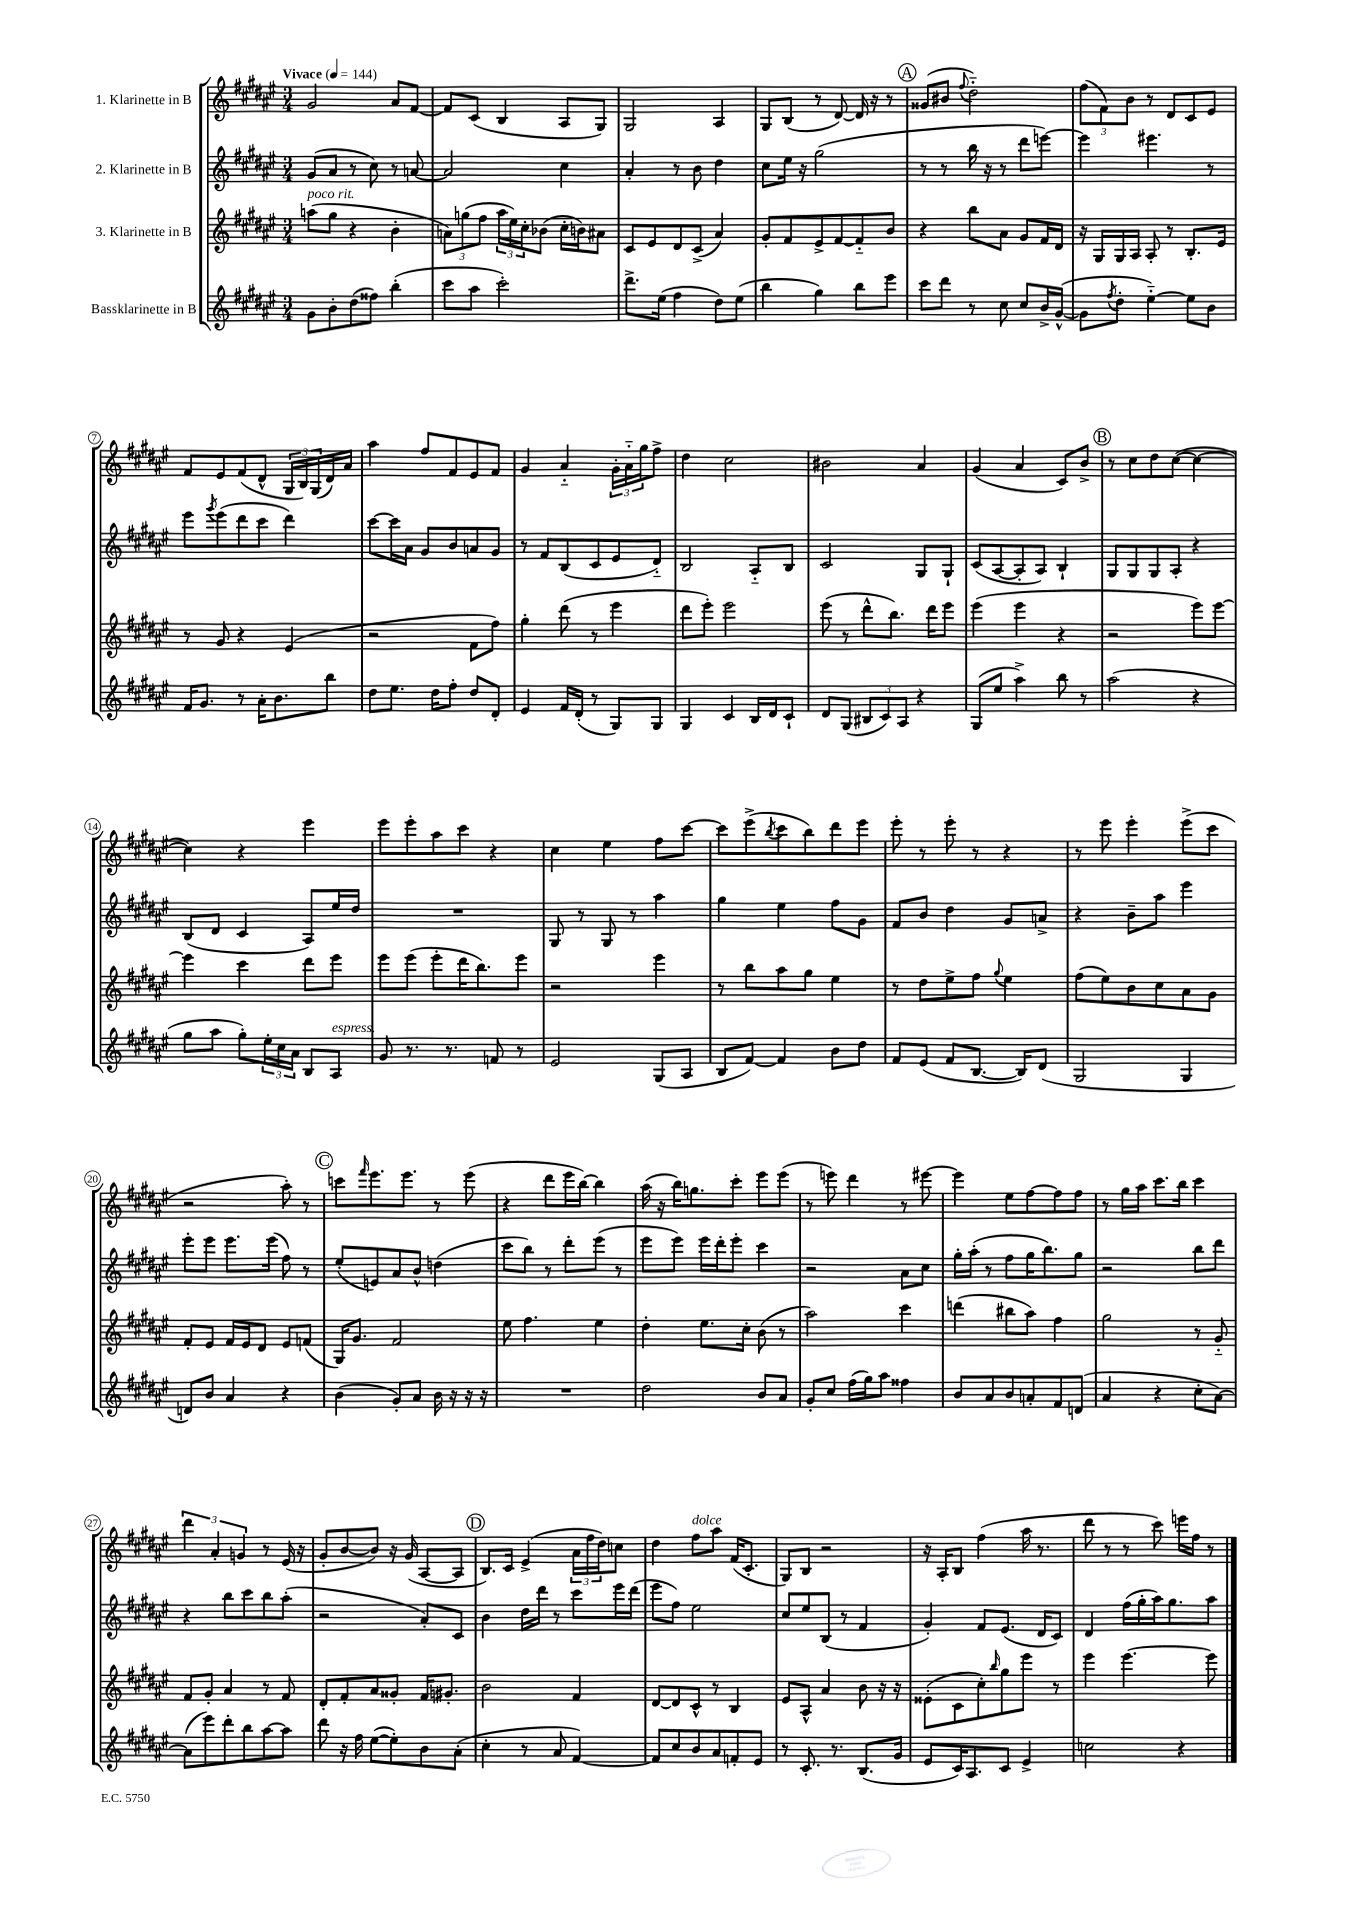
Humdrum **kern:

**kern	**kern	**kern	**kern
*staff4	*staff3	*staff2	*staff1
*clefG2	*clefG2	*clefG2	*clefG2
*k[f#c#g#d#a#e#]	*k[f#c#g#d#a#e#]	*k[f#c#g#d#a#e#]	*k[f#c#g#d#a#e#]
*M3/4	*M3/4	*M3/4	*M3/4
*MM144	*MM144	*MM144	*MM144
8g#	(8aa	(8g#	2g#
8b'	8gg#	8a#	.
(8dd#	4r	8r	.
8ff##)	.	8cc#)	.
(4bb'	4b'	8r	8a#
.	.	[8a	[8f#
=	=	=	=
8ccc#	12a)	2a]	8f#]
.	(12gg	.	.
8aa#	.	.	(8c#
.	12ff#	.	.
2ccc#')	24aa#	.	4B
.	24ee#)	.	.
.	24cc#'	.	.
.	(8b-	.	.
.	16cc#'	4cc#	8A#
.	16b)	.	.
.	8a#	.	8G#)
=	=	=	=
8.ddd#^	8c#	4a#'	2G#
.	8e#	.	.
(16ee#	.	.	.
4ff#	8d#	8r	.
.	(8c#^	8b	.
8dd#)	4a#)	4dd#	4A#
(8ee#	.	.	.
=	=	=	=
4bb	8g#'	8cc#	8G#
.	8f#	16ee#	(8B
.	.	16r	.
4gg#)	8e#^	(2gg#	8r
.	[8f#	.	[8d#)
8bb	8f#'~]	.	16d#]
.	.	.	16r
8eee#	8b	.	8r
=	=	=	=
8ccc#	4r	8r	(8g##
8ddd#	.	8r	8b#
.	.	.	8qqff#
8r	8bb	16bb	2dd#'~)
.	.	16r	.
8cc#	8a#	8r	.
8cc#	8g#	8ddd#	.
16b^	16f#	[8eee)	.
([16g#^^	16d#	.	.
=	=	=	=
8g#]	16r	4eee]	(12ff#
.	16G#	.	.
.	.	.	12f#)
8qff#	.	.	.
8dd#'	16G#	.	.
.	.	.	12b
.	16A#	.	.
[4ee#'~)	8A#'	4.eee#	8r
.	8r	.	8d#
8ee#]	8.B'	.	8c#
8b	.	8r	8e#
.	16e#	.	.
=	=	=	=
16f#	8r	8eee#	8f#
8.g#	.	.	.
.	.	8qggg#	.
.	8g#	(8eee#	8e#
8r	4r	8ddd#	(8f#
16a#'	.	8ccc#	8d#^^
8.b	.	.	.
.	(4e#	4ddd#)	24G#
.	.	.	24B)
.	.	.	(24G#
8bb	.	.	16d#)
.	.	.	16a#
=	=	=	=
8dd#	2r	[8ccc#	4aa#
8.ee#	.	16ccc#]	.
.	.	16a#	.
.	.	8g#	8ff#
16dd#	.	.	.
8ff#'	.	8b	8f#
8dd#	8f#	8a	8e#
8d#'	8ff#)	8g#	8f#
=	=	=	=
4e#	4gg#'	8r	4g#
.	.	8f#	.
16f#	(8ddd#	(8B	4a#'~
(16d#'	.	.	.
8r	8r	8c#	.
8G#)	4eee#	8e#	24g#'
.	.	.	24a#'~
.	.	.	24gg#
8G#	.	8d#'~)	8ff#^
=	=	=	=
4G#	8ddd#	2B	4dd#
.	8eee#')	.	.
4c#	2eee#	.	2cc#
16B	.	8A#'~	.
16d#	.	.	.
8c#`	.	8B	.
=	=	=	=
8d#	(8eee#	2c#	2b#
(8G#	8r	.	.
12B#	8ddd#^^	.	.
12c#)	.	.	.
.	8.bb)	.	.
12A#	.	.	.
4r	.	8G#	4a#
.	16ddd#	.	.
.	8eee#	8G#`	.
=	=	=	=
(8G#	(4eee#	(8c#	(4g#
8ee#	.	[8A#	.
4aa#^)	4eee#	8A#']	4a#
.	.	8A#)	.
8bb	4r	4B`	8c#)
8r	.	.	8b^
=	=	=	=
(2aa#	2r	8G#	8r
.	.	8G#	8cc#
.	.	8G#	8dd#
.	.	8A#'	([8cc#
4r	8eee#)	4r	4cc#_
.	[8eee#	.	.
=	=	=	=
8gg#	4eee#]	(8B	4cc#])
8aa#	.	8d#	.
8gg#')	4ccc#	4c#	4r
24ee#'	.	.	.
24cc#	.	.	.
24a#	.	.	.
8B	8ddd#	8A#)	4eee#
8A#	8eee#	16ee#	.
.	.	16dd#	.
=	=	=	=
8g#	8eee#	2.r	8eee#
8.r	(8eee#	.	8eee#'
.	8eee#'	.	8aa#
8.r	.	.	.
.	16ddd#	.	8ccc#
.	8.bb)	.	.
8f	.	.	4r
8r	8eee#	.	.
=	=	=	=
2e#	2r	8G#	4cc#
.	.	8r	.
.	.	8G#	4ee#
.	.	8r	.
(8G#	4eee#	4aa#	8ff#
8A#	.	.	[8ccc#
=	=	=	=
8B	8r	4gg#	8ccc#]
[8f#)	8bb	.	(8eee#^
.	.	.	8qbb
4f#]	8aa#	4ee#	8ccc#
.	8gg#	.	8bb)
8b	4ee#	8ff#	8ddd#
8dd#	.	8g#	8eee#
=	=	=	=
8f#	8r	8f#	8eee#'
(8e#	8dd#	8b	8r
8f#	8ee#^	4dd#	8eee#'
[8.B	8ff#	.	8r
.	8qqgg#	.	.
.	4ee#	8g#	4r
16B])	.	.	.
(8d#	.	8a^	.
=	=	=	=
2G#	(8ff#	4r	8r
.	8ee#)	.	8eee#
.	8b	8b~	4eee#'
.	8cc#	8aa#	.
4G#	8a#	4eee#	(8eee#^
.	8g#	.	8ccc#
=	=	=	=
8d)	8f#'	8eee#'	2r
8b	8e#	8eee#	.
4a#	16f#	8.eee#	.
.	16e#	.	.
.	8d#	.	.
.	.	(16eee#	.
4r	8e#	8ff#)	8aa#')
.	(8f	8r	8r
=	=	=	=
(4b	16G#)	(8ee#'	8ccc
.	8.g#	.	.
.	.	.	16qqfff#
.	.	8e)	8.eee#
8g#')	2f#	8a#	.
.	.	.	8.eee#
8a#	.	8b^^	.
16b	.	(4dd	8r
16r	.	.	.
16r	.	.	(8eee#
16r	.	.	.
=	=	=	=
2.r	8ee#	8ccc#	4r
.	4.ff#	8bb)	.
.	.	8r	8ddd#
.	.	8ddd#'	16eee#
.	.	.	[16bb)
.	4ee#	(8eee#	4bb]
.	.	8r	.
=	=	=	=
2dd#	4dd#'	8eee#	(16aa#
.	.	.	16r
.	.	8eee#)	16bb)
.	.	.	8.gg
.	8.ee#	16eee#	.
.	.	16ddd#'	.
.	.	8eee#'	8ccc#'
.	16cc#'	.	.
8b	(8b	4ccc#	8eee#
8a#	8r	.	(8eee#
=	=	=	=
8g#'	2aa#)	2r	8r
8cc#	.	.	8eee)
(16ff#	.	.	4ddd#
16gg#)	.	.	.
8aa#	.	.	.
4ff##	4ccc#	8a#	8r
.	.	8cc#	[8eee#
=	=	=	=
8b	(4ddd	16gg#'	4eee#]
.	.	(16aa#'	.
8a#	.	8r	.
8b	8bb#	8ff#	8ee#
8a'	8aa#)	16gg#	[8ff#
.	.	8.bb)	.
8f#	4ff#	.	8ff#]
(8d	.	8gg#	8ff#
=	=	=	=
4a#	2gg#	2r	8r
.	.	.	16gg#
.	.	.	16aa#
4r	.	.	8.ccc#
.	.	.	16bb
8cc#'	8r	8bb	4ccc#
[8a#)	8g#'~	8ddd#	.
=	=	=	=
(8a#]	8f#	4r	6ddd#
8eee#)	8g#'	.	.
.	.	.	6a#'
8ddd#'	4a#	8bb	.
.	.	.	6g
8bb	.	8ccc#	.
[8aa#	8r	8bb	8r
8aa#]	8f#	(8aa#'	(16e#
.	.	.	16r
=	=	=	=
8ddd#	8d#'	2r	8g#'
16r	8f#'	.	[8b
16ff#	.	.	.
([8ee#	8a#	.	8b])
8ee#'])	8g##'	.	16r
.	.	.	(16g#
8b	16f#	8a#')	[8A#
.	8.g#'	.	.
(8a#'	.	8c#	8A#]
=	=	=	=
4cc#'	2b	4b	8.B)
.	.	.	16c#
8r	.	16dd#	(4e#^
.	.	16ddd#	.
8a#	.	8r	.
[4f#)	4f#	8ccc#	24a#
.	.	.	24ff#
.	.	.	24dd#)
.	.	16eee#	8cc
.	.	(16ddd#	.
=	=	=	=
8f#]	[8d#	8eee#	4dd#
8cc#	8d#]	8ff#)	.
8b	8c#^^	2ee#	8ff#
8a#	8r	.	8aa#
8f'	4B	.	(16f#
.	.	.	8.c#'
8e#	.	.	.
=	=	=	=
8r	8e#	8cc#	8G#)
8.c#'	8A#^^	8ee#	8B
.	4a#	(8B	2r
8.r	.	.	.
.	.	8r	.
(8.B	8b	4f#	.
.	16r	.	.
16g#	16r	.	.
=	=	=	=
8e#	(8e##'	4g#')	16r
.	.	.	16A#'
16c#)	8c#	.	8B
8.A#	.	.	.
.	8cc#')	8f#	(4ff#
.	16qqbb	.	.
8c#	8gg#	(8.e#	.
4e#^	8eee#	.	16aa#
.	.	16d#	8.r
.	8r	8c#)	.
=	=	=	=
2cc	4eee#	4d#	8ddd#
.	.	.	8r
.	[4.eee#	(16ff#	8r
.	.	16gg#'	.
.	.	16aa#)	8ccc#)
.	.	8.gg#	.
4r	.	.	16eee
.	.	.	16ff#
.	8eee#]	8aa#	8r
==	==	==	==
*-	*-	*-	*-
